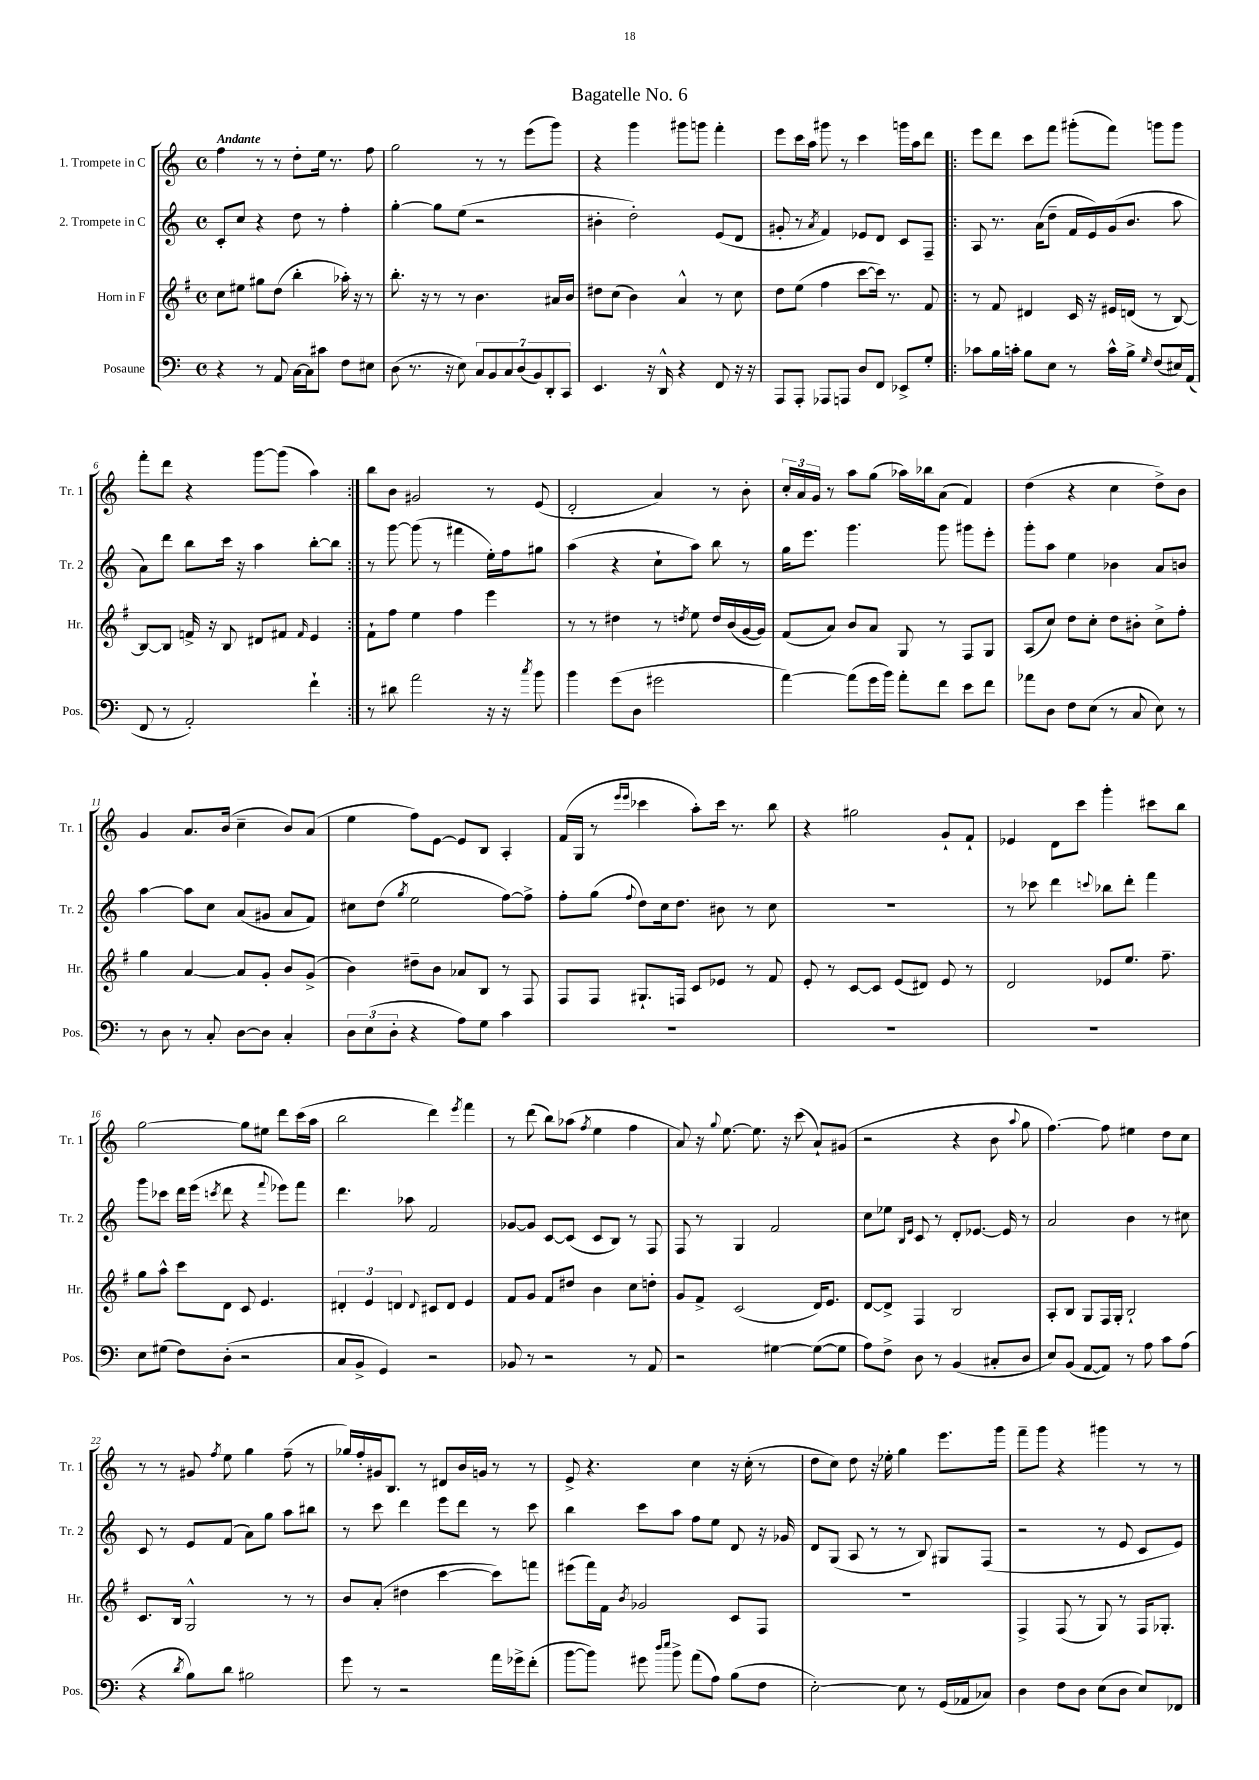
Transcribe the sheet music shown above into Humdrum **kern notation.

**kern	**kern	**kern	**kern
*staff4	*staff3	*staff2	*staff1
*clefF4	*clefG2	*clefG2	*clefG2
*k[]	*k[f#]	*k[]	*k[]
*M4/4	*M4/4	*M4/4	*M4/4
*met(c)	*met(c)	*met(c)	*met(c)
4r	8cc\L	8c'/L	4ff\
.	8ee#\J	8cc/J	.
8r	8gg#\L	4r	8r
8AA/	(8dd\J	.	8r
[16C\LL	4bb'\	8dd\	8dd'\L
16C\]J	.	.	.
8c#\J	.	8r	16ee\Jk
.	.	.	8.r
8F\L	16aa-'\)	4ff'\	.
.	16r	.	.
8E#\J	8r	.	8ff\
=	=	=	=
(8D\	8.bb'\	[4gg'\	2gg\
8.r	.	.	.
.	16r	.	.
.	8r	8gg\]L	.
16r	.	.	.
8E\)	8r	(8ee\J	.
14C/L	4.b\	2r	8r
14BB/	.	.	.
.	.	.	8r
14C/	.	.	.
(14D/	.	.	.
.	.	.	(8eee\L
14BB/)	.	.	.
14DD'/	.	.	.
.	16a#/LL	.	8ggg\J)
14CC/J	.	.	.
.	16b/JJ	.	.
=	=	=	=
4.EE/	8dd#\L	4b#'\	4r
.	(8cc\J	.	.
.	4b\)	2dd'\)	4ggg\
16r	.	.	.
16DD^^/	.	.	.
4r	4a^^/	.	8ggg#\L
.	.	.	8ggg\J
8FF/	8r	(8e/L	4fff'\
16r	8cc\	8d/J	.
16r	.	.	.
=	=	=	=
8AAA/L	8dd\L	8g#'/	8eee\L
8AAA'/J	(8ee\J	8r	16ccc\L
.	.	.	16aa\JJ
.	.	8qa/	.
8AAA-/L	4ff#\	4f/)	8ggg#\
8AAA/J	.	.	8r
8D/L	[8ccc\L	8e-/L	4ccc\
8FF/J	16ccc\]Jk)	8d/J	.
.	8.r	.	.
8EE-^/L	.	8c/L	16ggg\LL
.	.	.	16aa\J
8G'/J	8f#/	8F~/J	8ddd\J
=!|:	=!|:	=!|:	=!|:
8c-\L	8r	8A/	8eee\L
16B\L	8f#/	8.r	8ddd\J
16c'\JJ	.	.	.
8B\L	4d#/	.	8ccc\L
.	.	(16a\LK	.
8E\J	.	8dd~\J	8fff\J
8r	16c/	16f/LL	(8ggg#'\L
.	16r	16e/)	.
16c^^\LL	16e#/LL	(16g/J	8fff\J)
16B^\JJ	(16d/JJ	8.b/J	.
16qqG/	.	.	.
(8F/L	8r	.	8ggg\L
16E#/L)	[8B/)	8aa\	8ggg\J
(16AA/JJ	.	.	.
=	=	=	=
8FF/	8B/_L	8a\L)	8fff'\L
8r	8B/]J	8ddd\J	8ddd\J
2AA'/)	16f^/	8bb\L	4r
.	16r	.	.
.	8B/	16ccc\Jk	.
.	.	16r	.
.	8d#/L	4aa\	[8ggg\L
.	8f#/J	.	(8ggg\]J
.	16qqf#/	.	.
4f`\	4e/	[8bb'\L	4aa\)
.	.	8bb\]J	.
=:|!	=:|!	=:|!	=:|!
8r	8f#`\L	8r	8bb\L
8d#\	8ff#\J	[8ggg\	8b\J
2a\	4ee\	(8ggg\]	2g#/
.	.	8r	.
.	4ff#\	4fff#\	.
16r	4eee\	16ee'\LL)	8r
16r	.	16ff\J	.
8qcc/	.	.	.
8b\	.	8gg#\J	(8e/
=	=	=	=
4b\	8r	(4aa\	2d'/
.	8r	.	.
(8g\L	4dd#\	4r	.
8D\J	.	.	.
2g#\	8r	8cc`\L	4a/)
.	8qdd/	.	.
.	8ee\	8aa\J)	.
.	16dd/LL	8bb\	8r
.	(16b/	.	.
.	[16g/	8r	8b'\
.	16g/]JJ)	.	.
=	=	=	=
[4a\)	(8f#/L	16gg\LK	24cc'/LL
.	.	.	24a/
.	.	8.eee\J	.
.	.	.	24g/JJ
.	8a/J)	.	8r
(8a\]L	8b/L	4.ggg\	8aa\L
16g\L	8a/J	.	(8gg\J
16b\JJ)	.	.	.
8a'\L	8G/	.	16aa-\LL)
.	.	.	16bb-\J
8f\J	8r	8ggg\	(8a\J
8e\L	8F#/L	8ggg#\L	4f/)
8f\J	8G/J	8eee'\J	.
=	=	=	=
8a-\L	(8A/L	8ggg'\L	(4dd\
8D\J	8cc/J)	8aa\J	.
8F\L	8dd\L	4ee\	4r
(8E\J	8cc'\J	.	.
8r	8dd\L	4b-\	4cc\
8C/	8b#'\J	.	.
8E\)	8cc^\L	8a/L	8dd^\L)
8r	8ff#'\J	8b/J	8b\J
=	=	=	=
8r	4gg\	[4aa\	4g/
8D\	.	.	.
8r	[4a/	8aa\]L	8.a/L
8C'/	.	8cc\J	.
.	.	.	(16b/Jk
[8D\L	8a/]L	(8a/L	4cc~\
8D\]J	8g'/J	8g#/J	.
4C'/	8b/L	8a/L	8b/L)
.	(8g^/J	8f/J)	(8a/J
=	=	=	=
12D\L	4b\)	8cc#\L	4ee\
(12E\	.	.	.
.	.	(8dd\J	.
12D'\J	.	.	.
.	.	8qgg/	.
4r	8dd#~\L	2ee\	8ff\L)
.	8b\J	.	[8e\J
8A\L)	8a-/L	.	8e/]L
8G\J	8B/J	.	8B/J
4c\	8r	[8ff\L)	4A'/
.	8F#/	8ff^\]J	.
=	=	=	=
1r	8F#/L	8ff'\L	(16f/LL
.	.	.	16G/JJ
.	8F#/J	(8gg\J	8r
.	.	.	16qqeee/LL
.	.	8qqff/	16qqeee/JJ
.	8.G#`/L	8dd\L)	4ccc-\
.	.	16cc\k	.
.	16F/Jk	8.dd\J	.
.	8c/L	.	8aa'\L)
.	8e-/J	8b#\	16ccc-\Jk
.	.	.	8.r
.	8r	8r	.
.	8f#/	8cc\	8bb\
=	=	=	=
1r	8e'/	1r	4r
.	8r	.	.
.	[8c/L	.	2gg#\
.	8c/]J	.	.
.	(8e/L	.	.
.	8d#/J)	.	.
.	8e/	.	8g`/L
.	8r	.	8f`/J
=	=	=	=
1r	2d/	8r	4e-/
.	.	8ccc-\	.
.	.	4ddd\	8d\L
.	.	.	8ccc\J
.	.	8qqccc/	.
.	8e-/L	8bb-\L	4ggg'\
.	8.ee/J	8ddd'\J	.
.	.	4fff\	8ccc#\L
.	8.ff#~\	.	.
.	.	.	8bb\J
=	=	=	=
8E\L	8gg\L	8ggg\L	[2gg\
(8G#\J	8aa^^\J	8ccc-\J	.
8F\L)	8ccc\L	16ddd\LL	.
.	.	(16eee\JJ	.
.	.	8qccc/	.
(8D'\J	8d\J	8ddd\	.
2r	8c/	4r	8gg\]L
.	4.e/	.	8ee#\J
.	.	8qqfff/	.
.	.	8eee-\L)	8ddd\L
.	.	8fff\J	(16ccc\L
.	.	.	16aa\JJ
=	=	=	=
8C/L	6d#'/	4.ddd\	2bb\
8BB^/J	.	.	.
.	6e/	.	.
4GG/)	.	.	.
.	6d/	.	.
.	.	8aa-\	.
.	8qqd/	.	.
2r	8c#/L	2f/	4ddd\)
.	8d/J	.	.
.	.	.	8qeee/
.	4e/	.	4fff\
=	=	=	=
8BB-/	8f#/L	[8g-/L	8r
8r	8g/J	8g-/]J	(8ddd\
2r	8f#/L	[8c/L	8bb\L)
.	8dd#/J	(8c/]J	(8aa-\J
.	.	.	8qff/
.	4b\	8c/L	4ee\
.	.	8B/J)	.
8r	8cc\L	8r	4ff\
8AA/	8dd'\J	8F/	.
=	=	=	=
2r	8g/L	8F/	8a/)
.	8f#^/J	8r	16r
.	.	.	8qqgg/
.	.	.	[8.ee\
.	(2c/	4G/	.
.	.	.	8.ee\]
[4G#\	.	2f/	.
.	.	.	16r
.	.	.	(8ccc\
(8G#\_L	16d/LK)	.	8a`/L)
.	8.e/J	.	.
8G#\]J	.	.	(8g#/J
=	=	=	=
8A\L)	[8d/L	8cc\L	2r
8F^\J	8d^/]J	8ee-\J	.
.	.	16qqB/LL	.
.	.	16qqe/JJ	.
8D\	4F#/	8c/	.
8r	.	8r	.
(4BB/	2B/	8d'/L	4r
.	.	[8.e-/J	.
8C#'/L	.	.	8b\
.	.	16e-/]	.
.	.	.	8qqaa/
8D/J	.	8r	8gg\
=	=	=	=
8E/L)	8A'/L	2a/	[4.ff\)
(8BB/J	8B/J	.	.
[8AA/L	8G/L	.	.
8AA/]J)	16F#/L	.	8ff\]
.	16G'/JJ	.	.
8r	2B`/	4b\	4ee#\
8A\	.	.	.
8c\L	.	8r	8dd\L
(8A\J	.	8cc#\	8cc\J
=	=	=	=
4r	8.c/L	8c/	8r
.	.	8r	8r
.	16B/Jk	.	.
8qd/	.	.	.
8B\L)	2G^^/	8e/L	8g#/
.	.	.	8qff/
8d\J	.	(8f/J	8ee\
2B#\	.	8a\L)	4gg\
.	.	8gg\J	.
.	8r	8aa\L	(8ff~\
.	8r	8bb#\J	8r
=	=	=	=
8g\	8b/L	8r	16gg-/LL)
.	.	.	16ff'/
8r	(8a'/J	8ccc\	16g#/J
.	.	.	8.B/J
2r	4dd#\	4ddd\	.
.	.	.	8r
.	[4ccc\	8eee\L	8d#/L
.	.	8ddd\J	16b/L
.	.	.	16g/JJ
16a\LL	8ccc\]L)	8r	8r
16g-^\J	.	.	.
(8f'\J	8fff\J	8ccc\	8r
=	=	=	=
[8b\L	(8eee#\L	4bb\	8e^/
8b\]J)	16fff#\L)	.	4.r
.	16f#\JJ	.	.
.	8qb/	.	.
8g#\	2g-/	8ccc\L	.
16qqdd/LL	.	.	.
16qqee/JJ	.	.	.
8b^\	.	8aa\J	.
(8a\L	.	8ff\L	4cc\
8A\J)	.	8ee\J	.
(8B\L	8c/L	8d/	16r
.	.	.	(16cc'\
8F\J	8F#/J	16r	8r
.	.	16g-/	.
=	=	=	=
[2E'\)	1r	8d/L	8dd\L
.	.	(8G/J	8cc\J)
.	.	8A/	8dd\
.	.	8r	16r
.	.	.	16ee-'\
8E\]	.	8r	4gg\
8r	.	8B/)	.
(16GG/LL	.	8G#/L	8.eee\L
16AA-/J	.	.	.
8C-/J)	.	(8F/J	.
.	.	.	16ggg\Jk
=	=	=	=
4D\	4F#^/	2r	8fff~\L
.	.	.	8ggg\J
8F\L	(8F#/	.	4r
8D\J	8r	.	.
(8E\L	8G/)	8r	4ggg#\
8D\J	8r	8e/	.
8E/L)	16F#/LK	8c/L	8r
.	8.G-'/J	.	.
8FF-/J	.	8e/J)	8r
==	==	==	==
*-	*-	*-	*-
